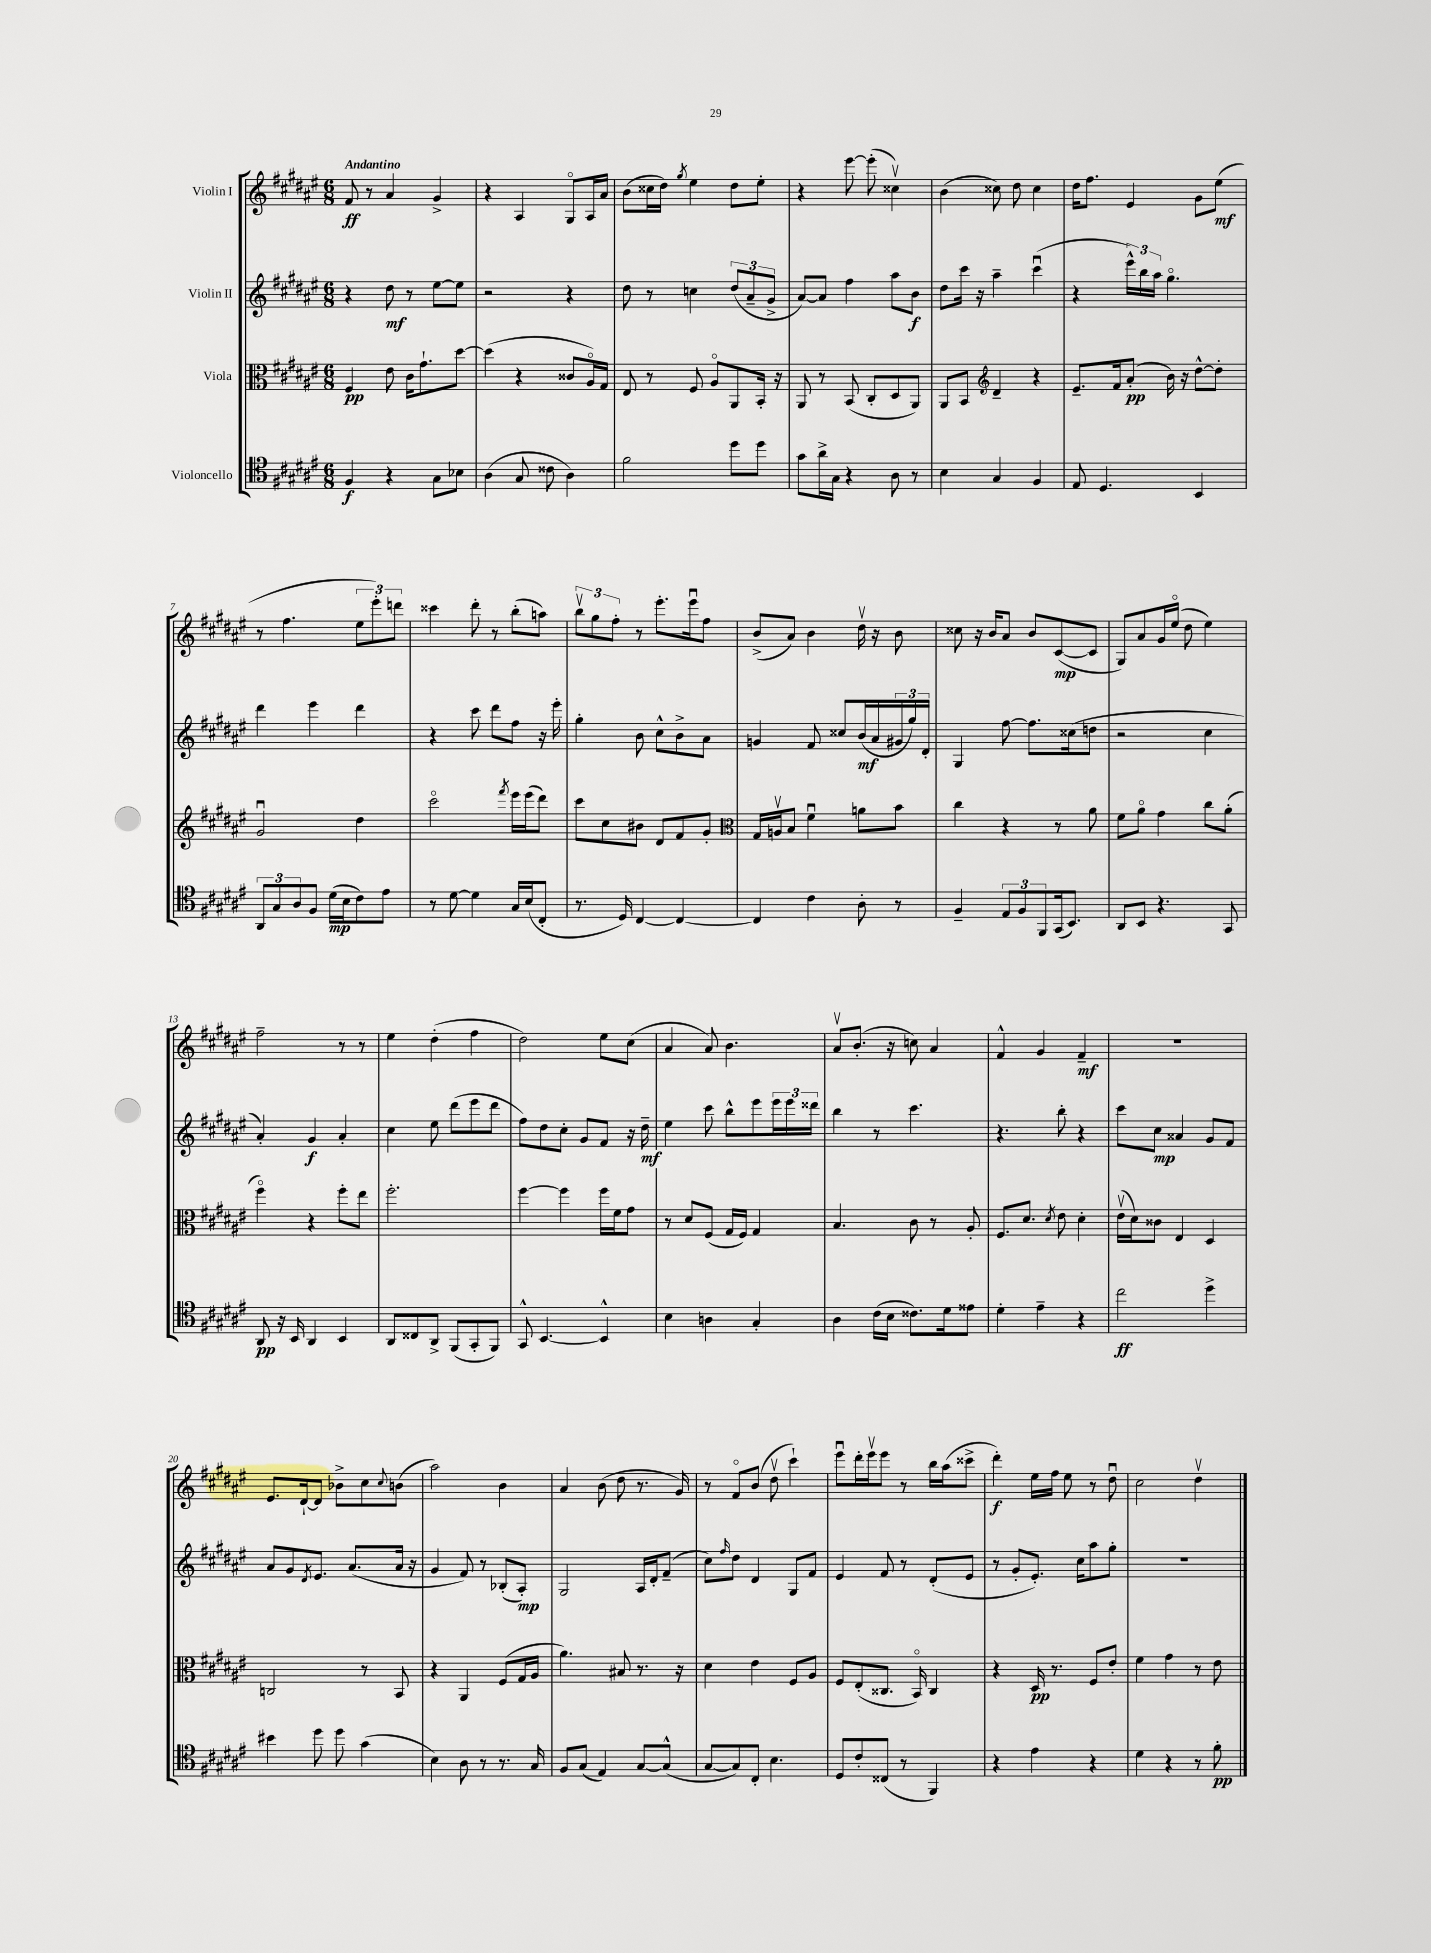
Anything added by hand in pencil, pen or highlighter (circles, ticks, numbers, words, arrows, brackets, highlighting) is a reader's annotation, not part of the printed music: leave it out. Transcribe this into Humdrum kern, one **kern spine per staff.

**kern	**kern	**kern	**kern
*staff4	*staff3	*staff2	*staff1
*clefC4	*clefC3	*clefG2	*clefG2
*k[f#c#g#d#a#e#]	*k[f#c#g#d#a#e#]	*k[f#c#g#d#a#e#]	*k[f#c#g#d#a#e#]
*M6/8	*M6/8	*M6/8	*M6/8
4F#	4F#	4r	8f#
.	.	.	8r
4r	8e#	8dd#	4a#
.	16c#	8r	.
.	8.g#`	.	.
8G#	.	[8ee#	4g#^
8B-	[8dd#	8ee#]	.
=	=	=	=
(4A#	(4dd#]	2r	4r
8G#	4r	.	4A#
8c##	.	.	.
4A#)	8c##	4r	8G#o
.	16A#o)	.	16A#
.	16G#	.	16a#
=	=	=	=
2f#	8E#	8dd#	(8b
.	8r	8r	16cc##
.	.	.	16dd#)
.	.	.	8qgg#
.	8F#	4cc	4ee#
.	8A#o	.	.
8dd#	8AA#	(12dd#	8dd#
.	.	12a#~	.
8dd#	16BB'	.	8ee#'
.	.	12g#^	.
.	16r	.	.
=	=	=	=
8g#	8AA#	[8a#)	4r
16a#^	8r	8a#]	.
16G#	.	.	.
4r	(8BB	4ff#	[8eee#
.	8C#'	.	(8eee#']
8A#	8D#	8aa#	4cc##v)
8r	8AA#)	8b	.
=	=	=	=
4B	8AA#	8dd#	(4b
.	8BB	16ccc#	.
.	.	16r	.
*	*clefG2	*	*
4G#	4d#~	4aa#~	8cc##)
.	.	.	8dd#
4F#	4r	(4ccc#u	4cc##
=	=	=	=
8E#	8.e#~	4r	16dd#
.	.	.	8.ff#
4.D#	.	.	.
.	16f#	.	.
.	(8a#'	24eee#^^)	4e#
.	.	24bb	.
.	.	24aa#	.
.	16b)	4.gg#o	.
.	16r	.	.
4BB	[8dd#^^	.	8g#
.	8dd#']	.	(8ee#
=	=	=	=
12AA#	2g#u	4ddd#	8r
12G#	.	.	.
.	.	.	4.ff#
12A#	.	.	.
8F#	.	4eee#	.
(16d#	.	.	.
16B	.	.	.
8c#)	4dd#	4ddd#	12ee#
.	.	.	12eee#')
8e#	.	.	.
.	.	.	12ddd
=	=	=	=
8r	2ccc#o	4r	4ccc##
[8d#	.	.	.
4d#]	.	8ccc#	8ddd#'
.	.	8ddd#	8r
.	8qfff#	.	.
16G#	16eee#	8ff#	(8bb'
(16B	(16eee#	.	.
8C#'	8ddd#)	16r	8aa)
.	.	16eee#'	.
=	=	=	=
8.r	8ccc#	4gg#'	12bbv
.	.	.	12gg#
.	8cc#	.	.
.	.	.	12ff#'
16D#)	.	.	.
[4C#	8b#	8b	8r
.	8d#	8cc#^^	8.eee#'
4C#_	8f#	8b^	.
.	.	.	16eee#u
.	8g#'	8a#	8ff#
=	=	=	=
*	*clefC3	*	*
4C#]	16G#	4g	(8b^
.	16Av	.	.
.	8B	.	8a#)
4c#	4f#u	8f#	4b
.	.	8cc##	.
8A#'	8a	(16b	16dd#v
.	.	16a#	16r
8r	8b	24g#	8b
.	.	24gg#)	.
.	.	24d#'	.
=	=	=	=
4F#~	4cc#	4G#	8cc##
.	.	.	16r
.	.	.	16b
12E#	4r	[8ff#	8a#
12F#	.	.	.
.	.	8.ff#]	8b
12FF#	.	.	.
(16GG#	8r	.	([8c#
8.BB)	.	(16cc##	.
.	8a#	8dd	8c#]
=	=	=	=
8AA#	8f#	2r	8G#)
8BB	8a#o	.	8a#
4.r	4g#	.	16g#
.	.	.	(16ee#o
.	.	.	8dd#
.	8cc#	4cc#	4ee#)
8GG#	(8a#'	.	.
=	=	=	=
8AA#	4ff#o)	4a#')	2ff#~
16r	.	.	.
16BB	.	.	.
4AA#	4r	4g#	.
4BB	8ff#'	4a#'	8r
.	8ee#	.	8r
=	=	=	=
8AA#	2.ff#'	4cc#	4ee#
8C##	.	.	.
8AA#^	.	8ee#	(4dd#'
(8FF#	.	(8ddd#	.
8GG#'	.	8eee#	4ff#
8FF#)	.	8ddd#	.
=	=	=	=
8GG#^^	[4ff#	8ff#)	2dd#)
[4.BB	.	8dd#	.
.	4ff#]	8cc#'	.
.	.	8g#	.
4BB^^]	16ff#	8f#	8ee#
.	16f#	.	.
.	8g#	16r	(8cc#
.	.	16dd#~	.
=	=	=	=
4B	8r	4ee#	4a#
.	8d#	.	.
4A	(8F#	8ccc#	8a#)
.	16G#	8bb^^	4.b
.	16F#)	.	.
4G#'	4G#	8eee#	.
.	.	24eee#	.
.	.	24eee#	.
.	.	24ddd##	.
=	=	=	=
4A#	4.B	4bb	8a#v
.	.	.	(8.b'
(16c#	.	8r	.
16B	.	.	16r
8.c##)	8c#	4.ccc#	8cc)
.	8r	.	4a#
16d#	.	.	.
8e##	8A#'	.	.
=	=	=	=
4d#'	8.F#	4.r	4f#^^
.	8.d#	.	.
4e#~	.	.	4g#
.	8qd#	.	.
.	8e#	8bb'	.
4r	4d#'	4r	4f#~
=	=	=	=
2cc#	(16e#v	8ccc#	2.r
.	16d#)	.	.
.	8c##	8cc#	.
.	4E#	4a##	.
4dd#^	4D#	8g#	.
.	.	8f#	.
=	=	=	=
4b#	2C	8a#	8.e#
.	.	8g#	.
.	.	.	[16d#`
.	.	8qd#	.
8dd#	.	8.e#	8d#]
8dd#	.	.	8b-^
.	.	(8.a#	.
(4g#	8r	.	8cc#
.	.	.	8qqcc#
.	8BB	16a#	(8b
.	.	16r	.
=	=	=	=
4B)	4r	4g#	2aa#)
8A#	4AA#	8f#)	.
8r	.	8r	.
8.r	(8F#	(8B-'	4b
.	16G#	8A#')	.
16G#	16A#	.	.
=	=	=	=
8F#	4.a#)	2G#	4a#
(8G#	.	.	.
4E#)	.	.	(8b
.	8B#	.	8dd#
[8G#	8.r	16A#	8.r
.	.	16d#'	.
(8G#^^]	.	(8f#~	.
.	16r	.	16g#)
=	=	=	=
[8G#	4d#	8cc#)	8r
.	.	16qqff#	.
8G#])	.	8dd#	8f#o
8C#'	4e#	4d#	(8b
4.B	.	.	8dd#v
.	8F#	8G#	4ccc#`)
.	8A#	8f#	.
=	=	=	=
8D#	8F#	4e#	8eee#u
8c#'	(8E#'	.	16ddd#'
.	.	.	16eee#v
(8C##	8.C##	8f#	8eee#
8r	.	8r	8r
.	16BBo)	.	.
4FF#)	4C##	(8d#'	16bb
.	.	.	(16aa#
.	.	8e#	8ccc##^
=	=	=	=
4r	4r	8r	4ddd#')
.	.	8g#'	.
4e#	16D#	8.e#')	16ee#
.	8.r	.	16ff#
.	.	.	8ee#
.	.	16cc#	.
4r	8F#	8aa#	8r
.	8e#'	8gg#'	8dd#u
=	=	=	=
4d#	4f#	2.r	2cc#
4r	4g#	.	.
8r	8r	.	4dd#v
8f#'	8e#	.	.
==	==	==	==
*-	*-	*-	*-
